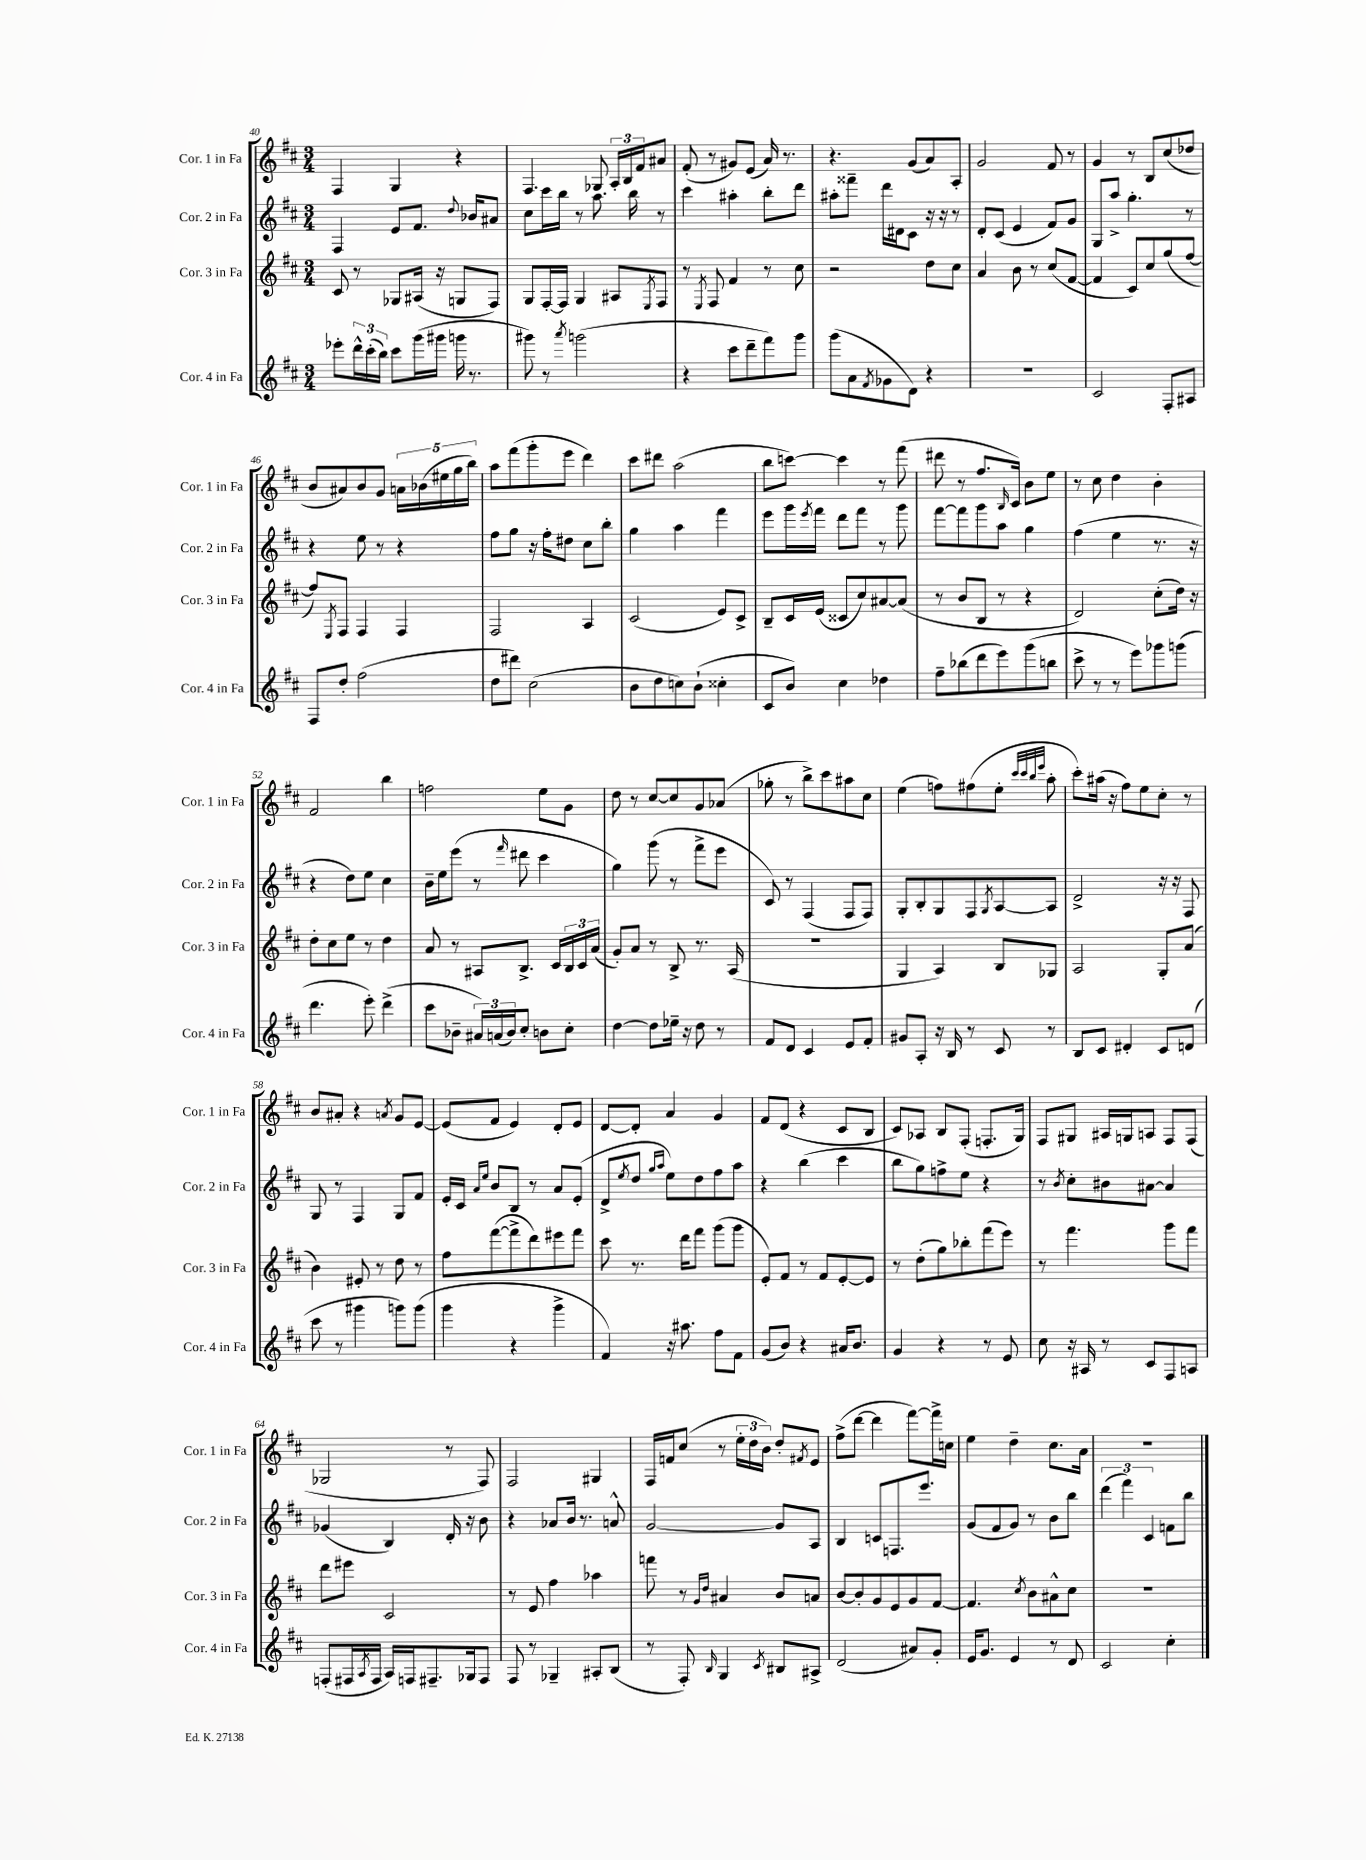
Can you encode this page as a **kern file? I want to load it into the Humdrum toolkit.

**kern	**kern	**kern	**kern
*part4	*part3	*part2	*part1
*staff4	*staff3	*staff2	*staff1
*I"Cor. 4 in Fa	*I"Cor. 3 in Fa	*I"Cor. 2 in Fa	*I"Cor. 1 in Fa
*I'Cor. 4 in Fa	*I'Cor. 3 in Fa	*I'Cor. 2 in Fa	*I'Cor. 1 in Fa
*clefG2	*clefG2	*clefG2	*clefG2
*k[f#c#]	*k[f#c#]	*k[f#c#]	*k[f#c#]
*M3/4	*M3/4	*M3/4	*M3/4
=40	=40	=40	=40
8eee-X'\L	8c#/	4F#/	4F#/
24ddd^^\L	8r	.	.
(24ccc#'\	.	.	.
24bb\JJ)	.	.	.
8ccc#\L	8G-X/L	8e/L	4G/
(16ggg\L	(16A#X/Jk	8.f#/J	.
16ggg#X\JJ	16r	.	.
16gggn\	8Gn/L	.	4r
.	.	8qqdd/	.
8.r	.	16b-X/KL	.
.	8F#/J)	8a#X/J	.
=41	=41	=41	=41
8ggg#X\)	8G/L	8cc#\L	4.F#/
8r	[16F#'/L	16ccc#\L	.
.	16F#/JJ]	16bb\JJ	.
8qaaa/	.	.	.
(2gggn\	4G/	8r	.
.	.	8.aa\	8G-X/
.	8A#X/L	.	24A'/LL
.	.	.	24B/
.	.	16bb\	.
.	.	.	24f#/J
.	8qE/	.	.
.	8F#/J	8r	8a#X/J
=42	=42	=42	=42
4r	8r	4ccc#\	(8f#'/
.	8qE/	.	.
.	8F#/	.	8r
8ccc#\L	4f#/	4aa#X'\	8g#X/L)
8ddd~\	.	.	(8e/J
8fff#\)	8r	8bb'\L	16a/)
.	.	.	8.r
8ggg\J	8cc#\	8ddd\J	.
=43	=43	=43	=43
(8ggg\L	2r	8aa#X'\L	4.r
8a\	.	8fff##X~\J	.
8qf#/	.	.	.
8g-X\	.	16ddd\LL	.
.	.	16d#X\J	.
8d\J)	.	8c#\J	(8g/L
4r	8dd\L	16r	8a/)
.	.	16r	.
.	8cc#\J	8r	8A'/J
=44	=44	=44	=44
2.r	4a/	8d'/L	2g/
.	.	(8c#/J	.
.	8b\	4e/	.
.	8r	.	.
.	(8cc#/L	8f#/L)	8f#/
.	[8f#/J	8g/J	8r
=45	=45	=45	=45
2c#/	4f#/]	8G/L	4g/
.	.	8aa^/J	.
.	8c#/L)	4.gg'\	8r
.	8cc#/	.	8B/L
8F#'/L	(8gg/	.	(8cc#/
8A#X/J	[8ff#/J	8r	8dd-X/J
!!LO:LB:g=z
=46	=46	=46	=46
8F#/L	8ff#/L])	4r	8b/L
.	8qE/	.	.
8dd'/J	8F#/J	.	8a#X/)
(2ff#\	4F#/	8ee\	8b/
.	.	8r	8g/J
.	4F#/	4r	20an\LL
.	.	.	(20b-X\
.	.	.	20ee#X\
.	.	.	20gg\
.	.	.	20bb\JJ)
=47	=47	=47	=47
8dd\L	2F#/	8ff#\L	8aa\L
8ddd#X\J)	.	8gg\J	(8fff#\
(2cc#\	.	16r	8ggg'\
.	.	16ff#'\KL	.
.	.	8dd#X\J	8eee\J
.	4A/	8cc#\L	4ddd\)
.	.	8bb'\J	.
=48	=48	=48	=48
8b\L	(2c#/	4gg\	8ccc#\L
8dd\	.	.	8ddd#X\J
8ccn\)	.	4aa\	(2aa\
(8b`\J	.	.	.
4cc##X'\	8e/L)	4fff#\	.
.	8c#^/J	.	.
=49	=49	=49	=49
8c#/L	8B~/L	8eee\L	8bb\L
8b/J)	16c#/L	16ggg\L	[8cccn\J)
.	.	8qeee/	.
.	(16e/JJ	16fff#\JJ	.
4cc#\	8c##X/L	8ddd\L	4ccc\]
.	8cc#/)	8fff#\J	.
4dd-X\	[8a#X/	8r	8r
.	(8a#/J]	8ggg\	(8fff#\
=50	=50	=50	=50
8ff#~\L	8r	[8fff#\L	8ddd#X\
(8bb-X\	8b/L	8fff#\]	8r
8ddd\	8B/J	8ggg\	8.ff#/L
8eee\)	8r	8aa\J	.
.	.	.	16qqB/
.	.	.	16c#/Jk)
(8ggg\	4r	4gg\	8b\L
8bbn\J	.	.	8ee\J
=51	=51	=51	=51
8ccc#^\	2d/)	(4ff#\	8r
8r	.	.	8cc#\
8r	.	4ee\	4dd\
8eee\L)	.	.	.
8ggg-X\	(8cc#'\L	8.r	4b'\
(8gggn\J	16dd\Jk)	.	.
.	16r	16r	.
!!LO:LB:g=z
=52	=52	=52	=52
4.ddd\	8dd'\L	4r	2f#/
.	8cc#\	.	.
.	8ee\J	8dd\L)	.
8eee'\)	8r	8ee\J	.
(4ddd^\	4dd\	4cc#\	4bb\
=53	=53	=53	=53
8ccc#\L	8a/	16b~\LL	2ffn\
.	.	16ee\J	.
8b-X~\J	8r	(8eee\J	.
24a#X/LL)	8A#X/L	8r	.
(24an/	.	.	.
24b-/J)	.	.	.
.	.	16qqfff#/	.
8cc#'/J	8.B^/J	8ddd#X\	.
8bn\L	.	4ccc#\	8ee\L
.	16c#/LL	.	.
8cc#'\J	24B/	.	8g\J
.	24c#/	.	.
.	(24a/JJ	.	.
=54	=54	=54	=54
[4dd\	8g'/L)	4gg\)	8dd\
.	8a/J	.	8r
8dd\L]	8r	(8ggg\	[8cc#/L
16ee-X~\Jk	8B^/	8r	8cc#/]
16r	.	.	.
8dd\	8.r	8fff#^\L	8g/
8r	.	8eee\J	(8a-X/J
.	(16A/	.	.
=55	=55	=55	=55
8f#/L	2.r	8c#/)	8gg-X'\
8d/J	.	8r	8r
4c#/	.	(4F#/	8bb^\L)
.	.	.	8ccc#\
8e/L	.	8F#/L	8aa#X\
8f#'/J	.	8F#/J)	8cc#\J
=56	=56	=56	=56
8g#X/L	4G/	8G'/L	(4ee\
8A'/J	.	8B'/	.
16r	4A/)	8G/	8ffn\L)
16B/	.	.	.
8r	.	8F#/	(8ff#X\
.	.	8qG/	.
8c#/	8B/L	[8A/	8ee'\J
.	.	.	32qqccc#/LLL
.	.	.	32qqccc#/
.	.	.	32qqbb/
.	.	.	32qqeee/JJJ
8r	8G-X/J	8A/J]	8aa'\
=57	=57	=57	=57
8B/L	2A/	2d^/	8ccc#'\L)
8c#/J	.	.	(16aa#X\Jk
.	.	.	16r
4d#X'/	.	.	8ff#\L)
.	.	.	8ee\
8c#/L	8G'/L	16r	8cc#'\J
.	.	16r	.
(8dn/J	(8a/J	8F#/	8r
!!LO:LB:g=z
=58	=58	=58	=58
8ccc#\	4b\)	8G/	8b/L
8r	.	8r	8a#X'/J
4ggg#X\	8e#X'/	4F#/	4r
.	8r	.	.
.	.	.	8qan/
8gggn\L)	8dd\	8G/L	8g/L
(8ggg\J	8r	8f#/J	[8e/J
=59	=59	=59	=59
4ggg\	8ff#\L	16e'/LL	(8e/L]
.	.	16c#/JJ	.
.	.	16qqa/LL	.
.	.	16qqee/JJ	.
.	([8fff#\	8b/L	8f#/J
4r	8fff#^\]	8B/J	4e/)
.	8ddd\)	8r	.
4ggg^\	8eee#X\	8a/L	8d'/L
.	8fff#\J	(8e'/J	8e/J
=60	=60	=60	=60
4f#/)	8ccc#\	8d^/L	[8d/L
.	.	8qee/	.
.	8.r	8dd/J	8d'/J]
.	.	16qqgg/LL	.
.	.	16qqaa/JJ	.
16r	.	8ee\L)	4a/
8.aa#X\	16ddd\KL	.	.
.	8fff#\J	8dd\	.
8ff#\L	(8ggg\L	8ff#\	4g/
8f#\J	8ggg\J	8aa\J	.
=61	=61	=61	=61
(8g/L	8e'/L)	4r	8f#/L
8b/J)	8f#/J	.	(8d/J
4r	8r	(4bb\	4r
.	8f#/L	.	.
16a#X/KL	[8e'/	4ccc#\	8c#/L
8.b/J	.	.	.
.	8e/J]	.	8B/J
=62	=62	=62	=62
4g/	8r	8bb\L	8c#/L)
.	(8dd'\L	8gg\)	8A-X/J
4r	8gg\)	8ffn^\	8B/L
.	8bb-X'\	8ee\J	(8F#'/J
8r	(8fff#\	4r	8.Fn'/L
8e/	8eee\J)	.	.
.	.	.	16G/Jk)
=63	=63	=63	=63
8cc#\	8r	8r	8F#/L
.	.	8qb/	.
16r	4.fff#\	8cc#'\L	8G#X/J
16A#X/	.	.	.
8r	.	8b#X\	16A#X/LL
.	.	.	16Gn/J
8c#/L	.	[8a#X\J	8An/J
8F#/	8ggg\L	4a#/]	8F#/L
8An/J	8fff#\J	.	(8F#/J
!!LO:LB:g=z
=64	=64	=64	=64
(8Fn'/L	8ddd\L	(4g-X/	2G-X/
16F#X/L	8eee#X\J	.	.
8qA/	.	.	.
16F#/JJ	.	.	.
16A/LL)	2c#/	4B/)	.
16Fn/J	.	.	.
8.F#X~/	.	.	.
.	.	16d'/	8r
16G-X/k	.	16r	.
8F#/J	.	8b\	8F#/)
=65	=65	=65	=65
8F#/	8r	4r	2F#/
8r	8e/	.	.
4G-X~/	4ff#\	8a-X/L	.
.	.	16b/Jk	.
.	.	8.r	.
8A#X'/L	4aa-X\	.	4G#X/
(8B/J	.	8an^^/	.
=66	=66	=66	=66
8r	8fffn\	[2g/	16F#/LL
.	.	.	16fn/J
8F#'/)	8r	.	(8cc#/J
.	16qqg/LL	.	.
16qqB/	16qqdd/JJ	.	.
4G/	4a#X/	.	8r
.	.	.	24ee'\LL
.	.	.	24dd\
.	.	.	24b\JJ)
8qc#/	.	.	.
8B#X/L	8b/L	8g/L]	8dd'/L
.	.	.	8qf#X/
8A#X^/J	8an/J	8A/J	8e/J
=67	=67	=67	=67
(2d/	[8b/L	4B/	(8ff#^\L
.	8b'/]	.	[8ddd\J
.	8g/	8cn/L	4ddd\]
.	8e/	8.Fn/	.
8a#X/L)	8g/	.	[8fff#\L)
.	.	8.eee/J	.
8g'/J	[8f#/J	.	16fff#^\L]
.	.	.	16ccn\JJ
=68	=68	=68	=68
16e/KL	4.f#/]	(8g/L	4ee\
8.g/J	.	.	.
.	.	8f#/	.
4e/	.	8g/J)	4dd~\
.	8qcc#/	.	.
.	8b\L	8r	.
8r	8a#X^^\	8b\L	8.cc#\L
8d/	8cc#\J	8bb\J	.
.	.	.	16a\Jk
=69	=69	=69	=69
2c#/	2.r	(6ddd\	2.r
.	.	6fff#\)	.
.	.	6c#/	.
4cc#'\	.	8fn\L	.
.	.	8bb\J	.
==	==	==	==
*-	*-	*-	*-
